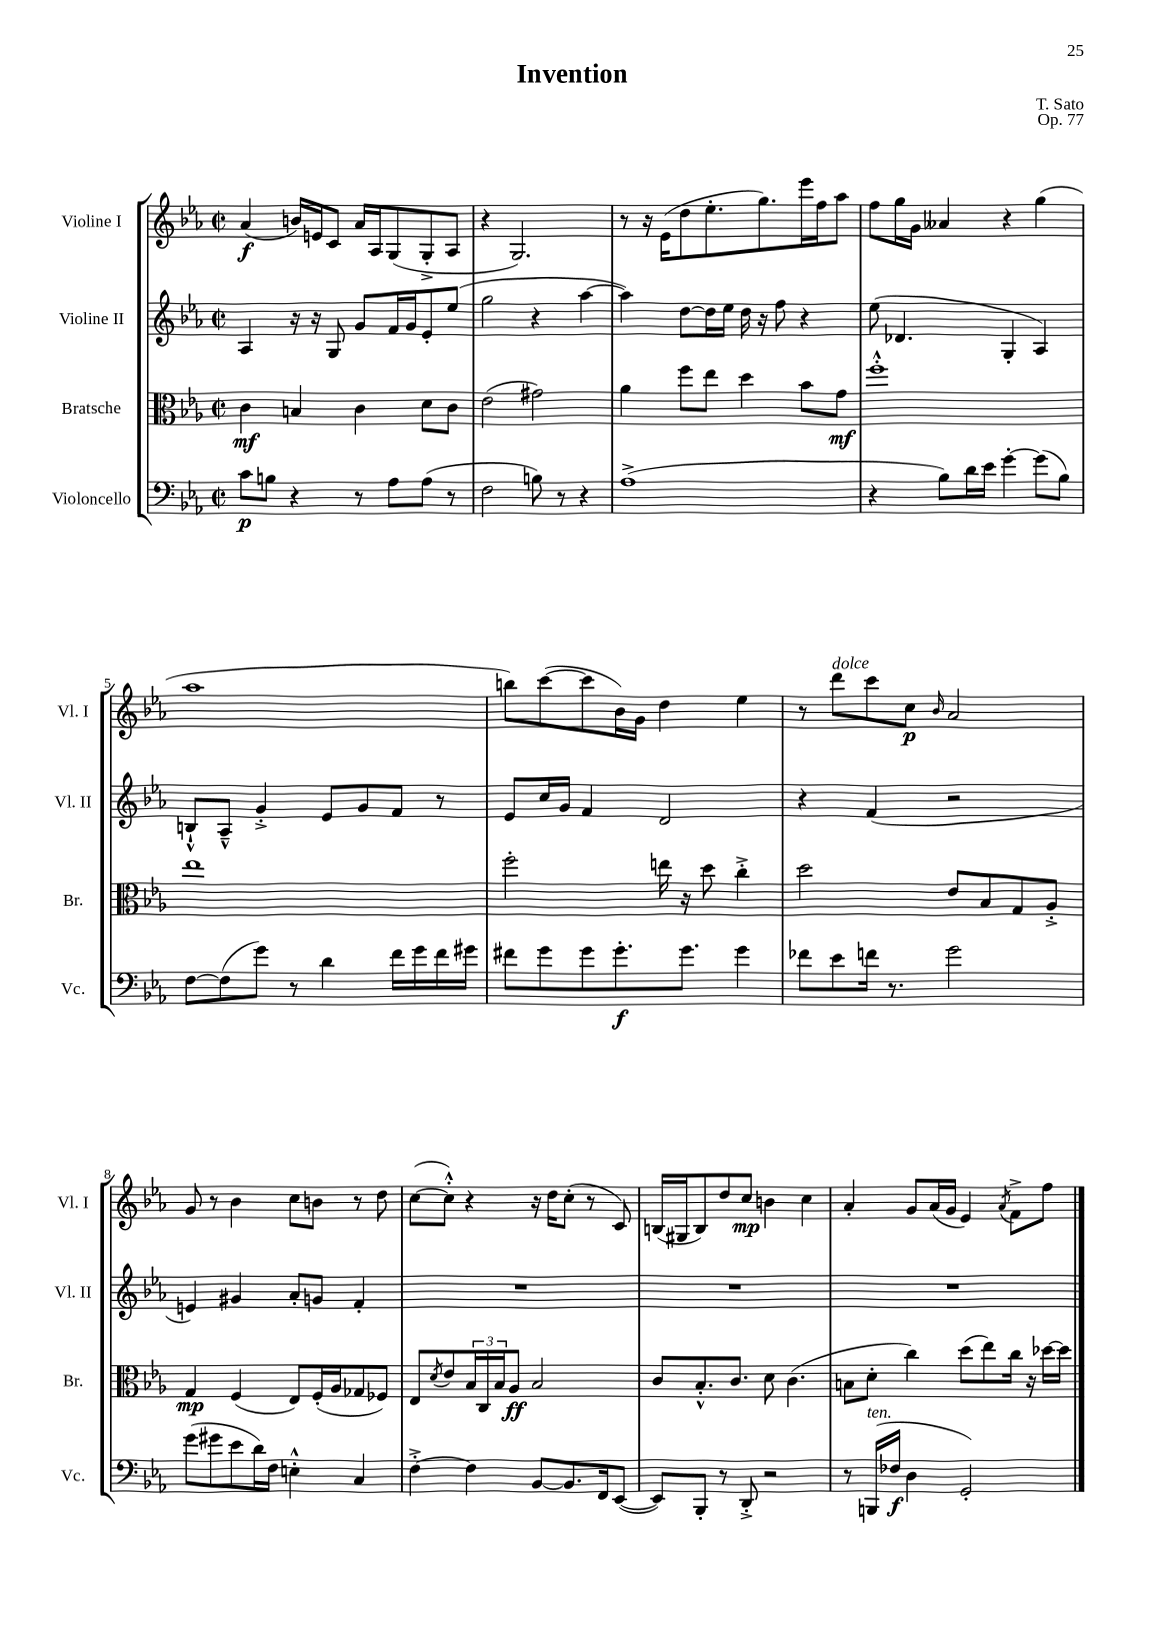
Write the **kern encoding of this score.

**kern	**kern	**kern	**kern
*staff4	*staff3	*staff2	*staff1
*clefF4	*clefC3	*clefG2	*clefG2
*k[b-e-a-]	*k[b-e-a-]	*k[b-e-a-]	*k[b-e-a-]
*M2/2	*M2/2	*M2/2	*M2/2
*met(c|)	*met(c|)	*met(c|)	*met(c|)
8c	4c	4A-	(4a-
8B	.	.	.
4r	4B	16r	16b)
.	.	16r	16e
.	.	8G	8c
8r	4c	8g	16a-
.	.	.	16A-
8A-	.	16f	(8G
.	.	16g	.
(8A-	8d	8e-'	8G'^
8r	8c	(8ee-	8A-
=	=	=	=
2F	(2e-	2gg	4r
.	.	.	2.G)
8B)	2g#)	4r	.
8r	.	.	.
4r	.	[4aa-	.
=	=	=	=
(1A-^	4a-	4aa-])	8r
.	.	.	16r
.	.	.	(16e-
.	8ff	[8dd	8dd
.	8ee-	16dd]	8.ee-'
.	.	16ee-	.
.	4dd	16dd	.
.	.	16r	8.gg)
.	.	8ff	.
.	8b-	4r	16eee-
.	.	.	16ff
.	8g	.	8aa-
=	=	=	=
4r	1ff'^^	(8ee-	8ff
.	.	4.d-	16gg
.	.	.	16g
8B-)	.	.	4a--
16d	.	.	.
16e-	.	.	.
[4g'	.	4G'	4r
(8g]	.	4A-)	(4gg
8B-)	.	.	.
=	=	=	=
[8F	1ee-	8B`^^	1aa-
(8F]	.	8A-~^^	.
8g)	.	4g'^	.
8r	.	.	.
4d	.	8e-	.
.	.	8g	.
16f	.	8f	.
16g	.	.	.
16f	.	8r	.
16g#	.	.	.
=	=	=	=
8f#	2ff'	8e-	8bb)
8g	.	16cc	([8ccc
.	.	16g	.
8g	.	4f	8ccc]
8.g'	.	.	16b-)
.	.	.	16g
.	16ee	2d	4dd
8.g	16r	.	.
.	8dd	.	.
4g	4cc'^	.	4ee-
=	=	=	=
8f-	2dd	4r	8r
8e-	.	.	8ddd
16f	.	(4f	8ccc
8.r	.	.	.
.	.	.	8cc
.	.	.	16qqb-
2g	8e-	2r	2a-
.	8B-	.	.
.	8G	.	.
.	8A-'^	.	.
=	=	=	=
(8g	4G	4e)	8g
8g#	.	.	8r
8e-	(4F	4g#	4b-
16d)	.	.	.
16F	.	.	.
4E'^^	8E-)	8a-'	8cc
.	(16F'	8g	8b
.	16A-	.	.
4C	8G-	4f'	8r
.	8F-)	.	8dd
=	=	=	=
[4F'^	8E-	1r	([8cc
.	8qd	.	.
.	8e-	.	8cc'^^])
4F]	24B-	.	4r
.	24C	.	.
.	24B-	.	.
.	8A-	.	.
[8BB-	2B-	.	16r
.	.	.	16dd
8.BB-]	.	.	(8cc'
.	.	.	8r
16FF	.	.	.
([8EE-	.	.	8c)
=	=	=	=
8EE-])	8c	1r	(16B
.	.	.	16G#
8BBB-'	8.B-'^^	.	8B)
8r	.	.	8dd
.	8.c	.	.
8DD'^	.	.	8cc
2r	8d	.	4b
.	(4.c	.	.
.	.	.	4cc
=	=	=	=
8r	8B	1r	4a-'
(16BBB	8d'	.	.
16F-	.	.	.
4D	4cc)	.	8g
.	.	.	(16a-
.	.	.	16g
2GG')	(8dd	.	4e-)
.	8ee-)	.	.
.	.	.	8qa-
.	16cc	.	8f^
.	16r	.	.
.	[16dd-	.	8ff
.	16dd-]	.	.
==	==	==	==
*-	*-	*-	*-
